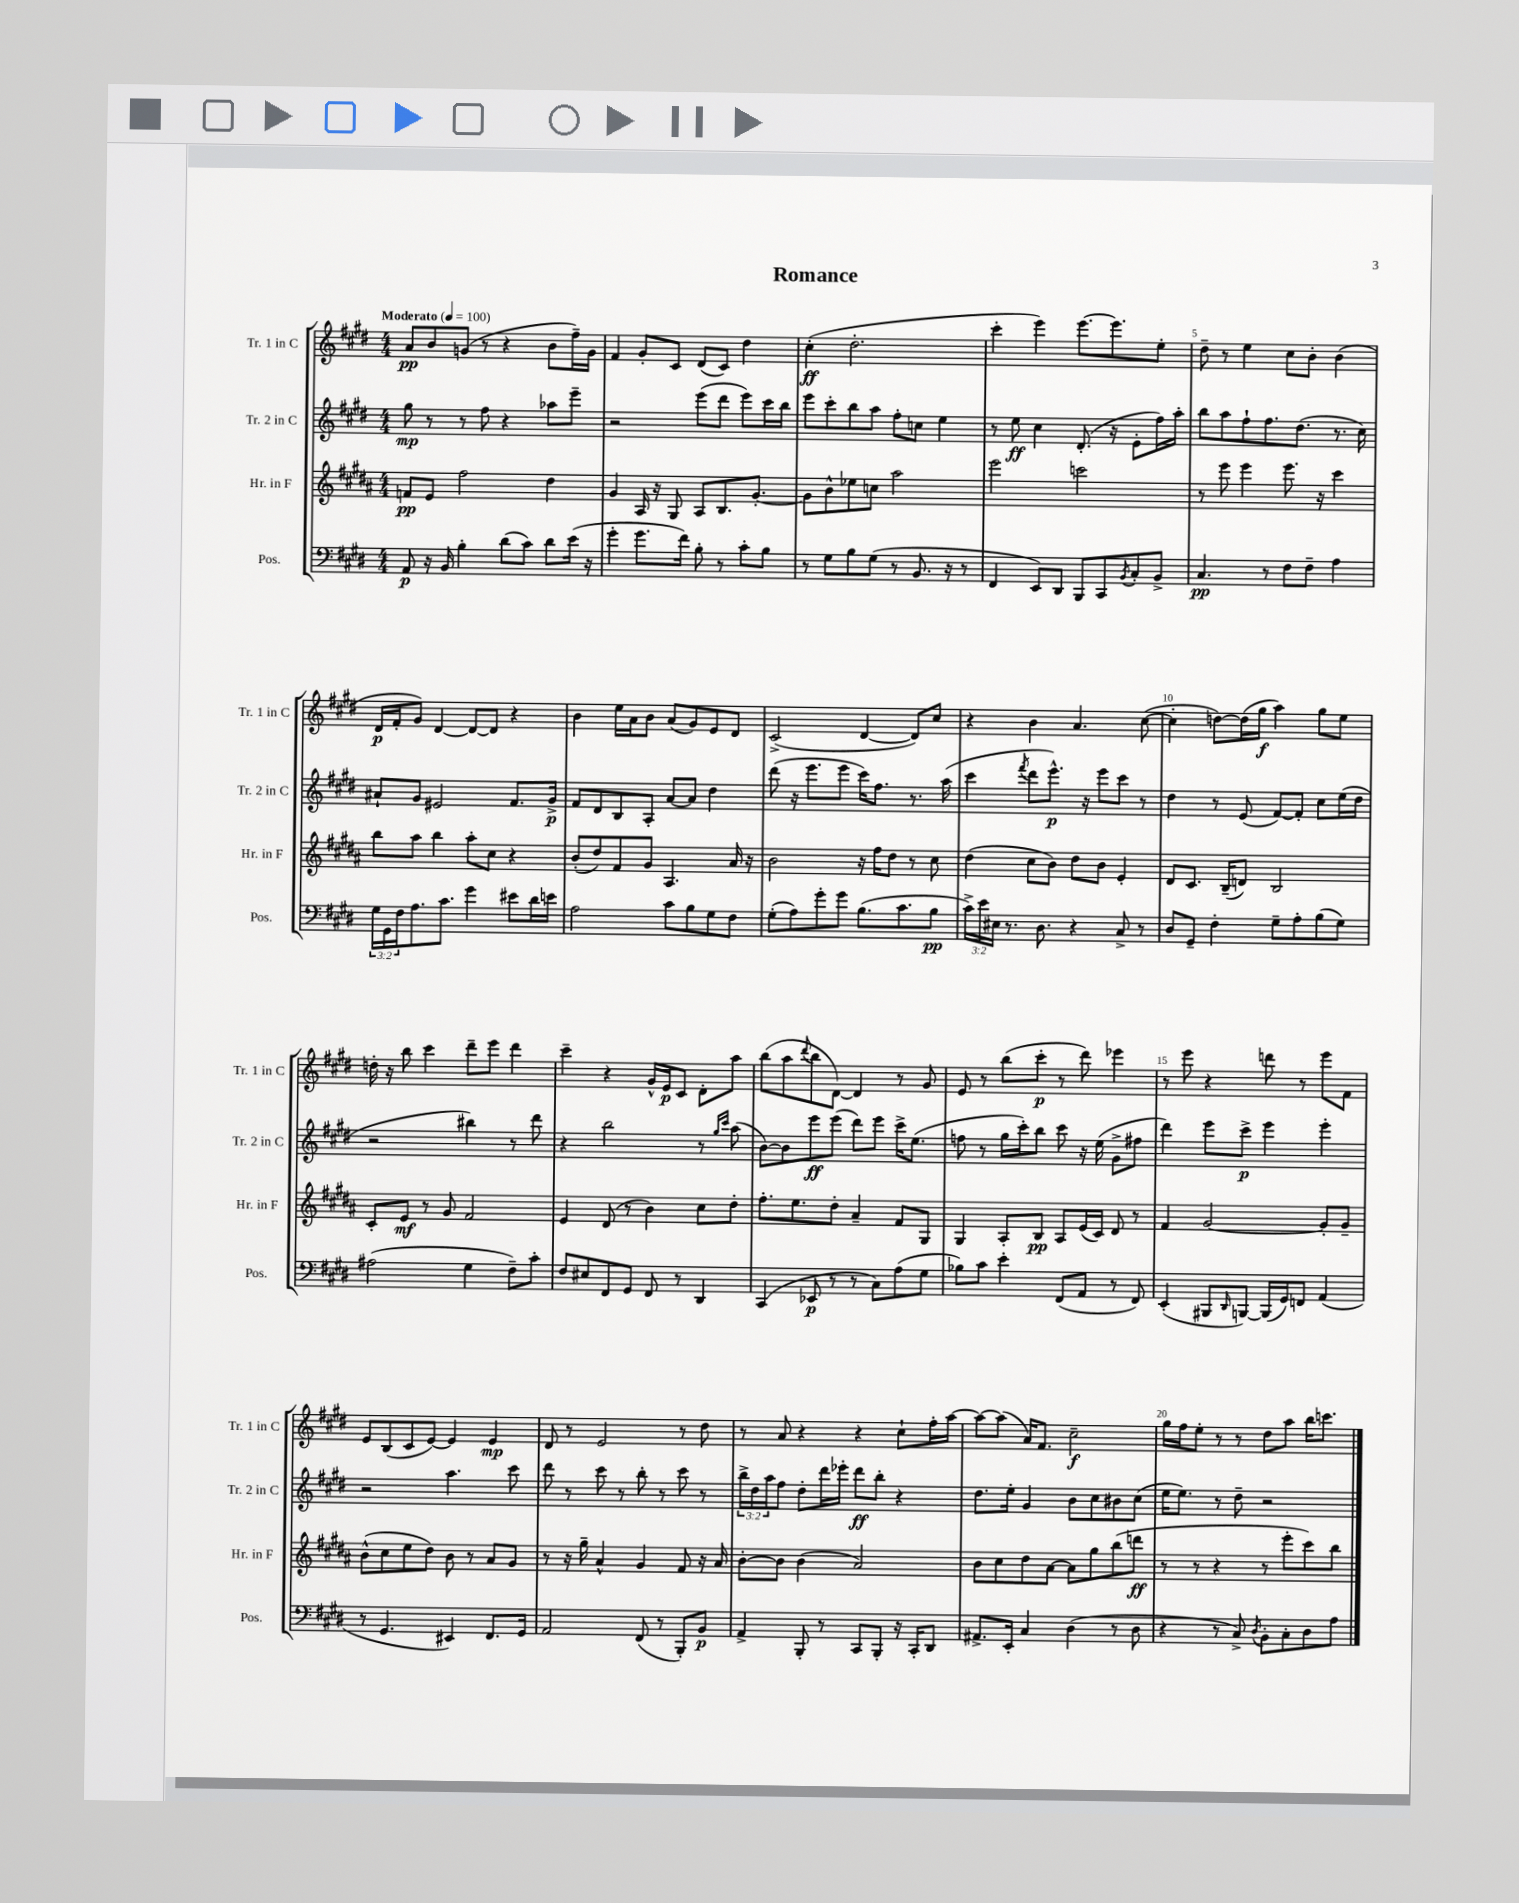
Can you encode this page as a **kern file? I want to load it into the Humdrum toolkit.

**kern	**kern	**kern	**kern
*staff4	*staff3	*staff2	*staff1
*clefF4	*clefG2	*clefG2	*clefG2
*k[f#c#g#d#]	*k[f#c#g#d#a#]	*k[f#c#g#d#]	*k[f#c#g#d#]
*M4/4	*M4/4	*M4/4	*M4/4
*MM100	*MM100	*MM100	*MM100
8AA	8f	8gg#	8a
16r	8e	8r	8b
16BB	.	.	.
4B'	2ff#	8r	(8g
.	.	8ff#	8r
(8d#	.	4r	4r
8c#)	.	.	.
8d#	4dd#	8aa-	8b
(16e	.	8eee~	16ff#~)
16r	.	.	16g
=	=	=	=
4g#'	4g#	2r	4f#
8.g#	16A#	.	8g#'
.	16r	.	.
.	8G#	.	8c#
16f#)	.	.	.
8B'	8A#	(8eee	(8d#
8r	8.B	8ddd#	8c#)
8c#'	.	8eee)	4dd#
.	[8.g#'	.	.
8B	.	16ccc#	.
.	.	16bb	.
=	=	=	=
8r	8g#]	8eee	(4cc#'
8G#	8b^^	8ccc#'	.
8B	8ee-	8bb	2.dd#'
(8G#	8cc	8aa	.
8r	2aa#	8ff#'	.
8.BB	.	8cc	.
.	.	4ee	.
16r	.	.	.
8r	.	.	.
=	=	=	=
4FF#	2eee	8r	4ccc#'
.	.	8ee	.
8EE)	.	4cc#	4eee)
8DD#	.	.	.
8BBB	2ccc	(8.d#'	[8.eee
8CC#	.	.	.
.	.	16r	8.eee]
8qBB	.	.	.
8C#'	.	8e'	.
8BB^	.	16ff#)	8ee'
.	.	16aa'	.
=	=	=	=
4.C#	8r	8bb	8dd#~
.	8eee	8aa	8r
.	4eee	8ff#`	4ee
8r	.	8.ff#	.
8F#	8.eee	.	8cc#
.	.	(8.dd#	.
8F#~	.	.	8b'
.	16r	.	.
4A	4ccc#	8.r	(4b
.	.	16cc#)	.
=	=	=	=
24G#	8bb	8a#`	16d#
24GG#	.	.	.
.	.	.	16f#'
24F#	.	.	.
8.A	8aa#	8g#	8g#)
.	4bb	2e#	[4d#
8.c#	.	.	.
4g#	8aa#'	.	8d#_
.	8cc#	.	8d#]
8e#	4r	8.f#	4r
16d#	.	.	.
16e	.	16g#^	.
=	=	=	=
2A	(8b'	8f#	4b
.	8dd#)	8d#	.
.	8f#	8B	16ee
.	.	.	16a
.	8g#	8A'	8b
8c#	4.A#	[8a	(8a
8B	.	8a]	8g#)
8G#	.	4dd#	8e
8F#	16a#	.	8d#
.	16r	.	.
=	=	=	=
(8G#'	2b	(8ddd#	(2c#^
8A)	.	16r	.
.	.	8.eee	.
8g#'	.	.	.
8g#	.	8eee	.
(8.B	16r	16ccc#)	[4d#
.	16ff#	8.ff#	.
.	8dd#	.	.
8.c#	.	.	.
.	8r	8.r	8d#])
8B	8cc#	.	8cc#
.	.	(16aa	.
=	=	=	=
24c#^)	(4dd#	4ccc#	4r
24e	.	.	.
24E#	.	.	.
8.r	.	.	.
.	.	8qfff#	.
.	8cc#	8ddd#	4b
8.D#	.	.	.
.	8b)	8.eee^^)	.
4r	8dd#	.	4.a
.	.	16r	.
.	8b	8eee	.
8C#^	4e'	8ccc#	.
8r	.	8r	([8cc#
=	=	=	=
8D#	8d#	4dd#	4cc#']
8GG#~	8.c#	.	.
4F#'	.	8r	[8dd)
.	(16B~	.	.
.	8d)	(8e	(16dd]
.	.	.	16gg#
8G#~	2B	[8f#)	4aa)
8A'	.	8f#']	.
(8B	.	8cc#	8gg#
8G#)	.	(16ee	8ee
.	.	16dd#	.
=	=	=	=
(2A#	8c#'	2r	16dd'
.	.	.	16r
.	8e	.	8bb
.	8r	.	4ccc#
.	8g#	.	.
4G#	2f#	4bb#)	8ddd#~
.	.	.	8eee
8F#~)	.	8r	4ddd#
8c#'	.	8ddd#	.
=	=	=	=
8F#	4e	4r	4ccc#~
8E#	.	.	.
8FF#	(8d#	2bb	4r
8GG#	8r	.	.
8FF#	4b)	.	16g#^^
.	.	.	16e
8r	.	.	8c#
4DD#	8cc#	8r	8d#'
.	.	16qqgg#	.
.	.	16qqccc#	.
.	8dd#'	(8aa	8aa
=	=	=	=
(4CC#	8.ff#'	[8b)	(8bb
.	.	8b]	8aa
.	8.ee	.	.
.	.	.	8qqddd#
8EE-	.	8eee	8bb
8r	8dd#'	(8eee	[8d#)
8r	4a#~	8ddd#)	4d#]
8C#)	.	8eee	.
(8A	8f#	16ccc#^	8r
.	.	(8.ee	.
8G#	8G#	.	8g#
=	=	=	=
8B-)	4G#	8ff	8e
8c#	.	8r	8r
4e'	8A#'	16gg#	(8bb
.	.	16ccc#')	.
.	8B	8bb	8ccc#'
(8FF#	8A#	8ccc#	8r
8AA	(16e	16r	8ddd#)
.	16c#)	(16ee	.
8r	8d#	8g#^	4eee-
8FF#)	8r	8ff#	.
=	=	=	=
(4EE'	4f#	4ddd#)	8r
.	.	.	8eee
8BBB#	[2g#	8eee	4r
16qqDD#	.	.	.
[8BBB)	.	8ccc#^	.
(16BBB]	.	4eee	8ddd
16GG#)	.	.	.
8FF	.	.	8r
(4AA	8g#']	4eee'	8eee
.	8g#~	.	8f#
=	=	=	=
8r	(8b^^	2r	8e
4.GG#	8cc#	.	(8B
.	8ee	.	8c#
.	8dd#)	.	[8e)
4EE#)	8b	4.aa	4e]
.	8r	.	.
8.FF#	8a#	.	4e
.	8g#	8ccc#	.
16GG#	.	.	.
=	=	=	=
2AA	8r	8ddd#	8d#
.	16r	8r	8r
.	16gg#~	.	.
.	4a#^^	8ccc#	2e
.	.	8r	.
(8FF#	4g#	8bb'	.
8r	.	8r	.
8BBB')	8f#	8ccc#	8r
8BB	16r	8r	8dd#
.	16a#	.	.
=	=	=	=
4AA^	[8b'	24bb^	8r
.	.	24dd#	.
.	.	24aa	.
.	8b]	8ff#	8a
8BBB'	(4b	8dd#'	4r
8r	.	16ddd#	.
.	.	16eee-'	.
8CC#	2a#)	8ddd#	4r
8BBB'	.	8bb'	.
16r	.	4r	8cc#`
16CC#'	.	.	.
8DD#	.	.	16ff#'
.	.	.	[16aa
=	=	=	=
8.AA#^	8b	8.dd#	8aa_
.	8cc#	.	(8aa]
16EE'	.	16ee'	.
4C#	8dd#	4g#	16a)
.	.	.	8.f#
.	[8a#	.	.
(4D#	8a#]	8b	2cc#~
.	8gg#	8cc#	.
8r	(8bb	8b#	.
8D#	8ddd	(8cc#	.
=	=	=	=
4r	8r	16ee	16gg#
.	.	8.ee)	16ff#
.	8r	.	8ee'
8r	4r	8r	8r
8C#^)	.	8dd#~	8r
8qD#	.	.	.
8BB'	8r	2r	8dd#
8C#'	8eee'	.	8aa
8D#	8ccc#)	.	16bb
.	.	.	8.ccc
8A	8bb	.	.
==	==	==	==
*-	*-	*-	*-
